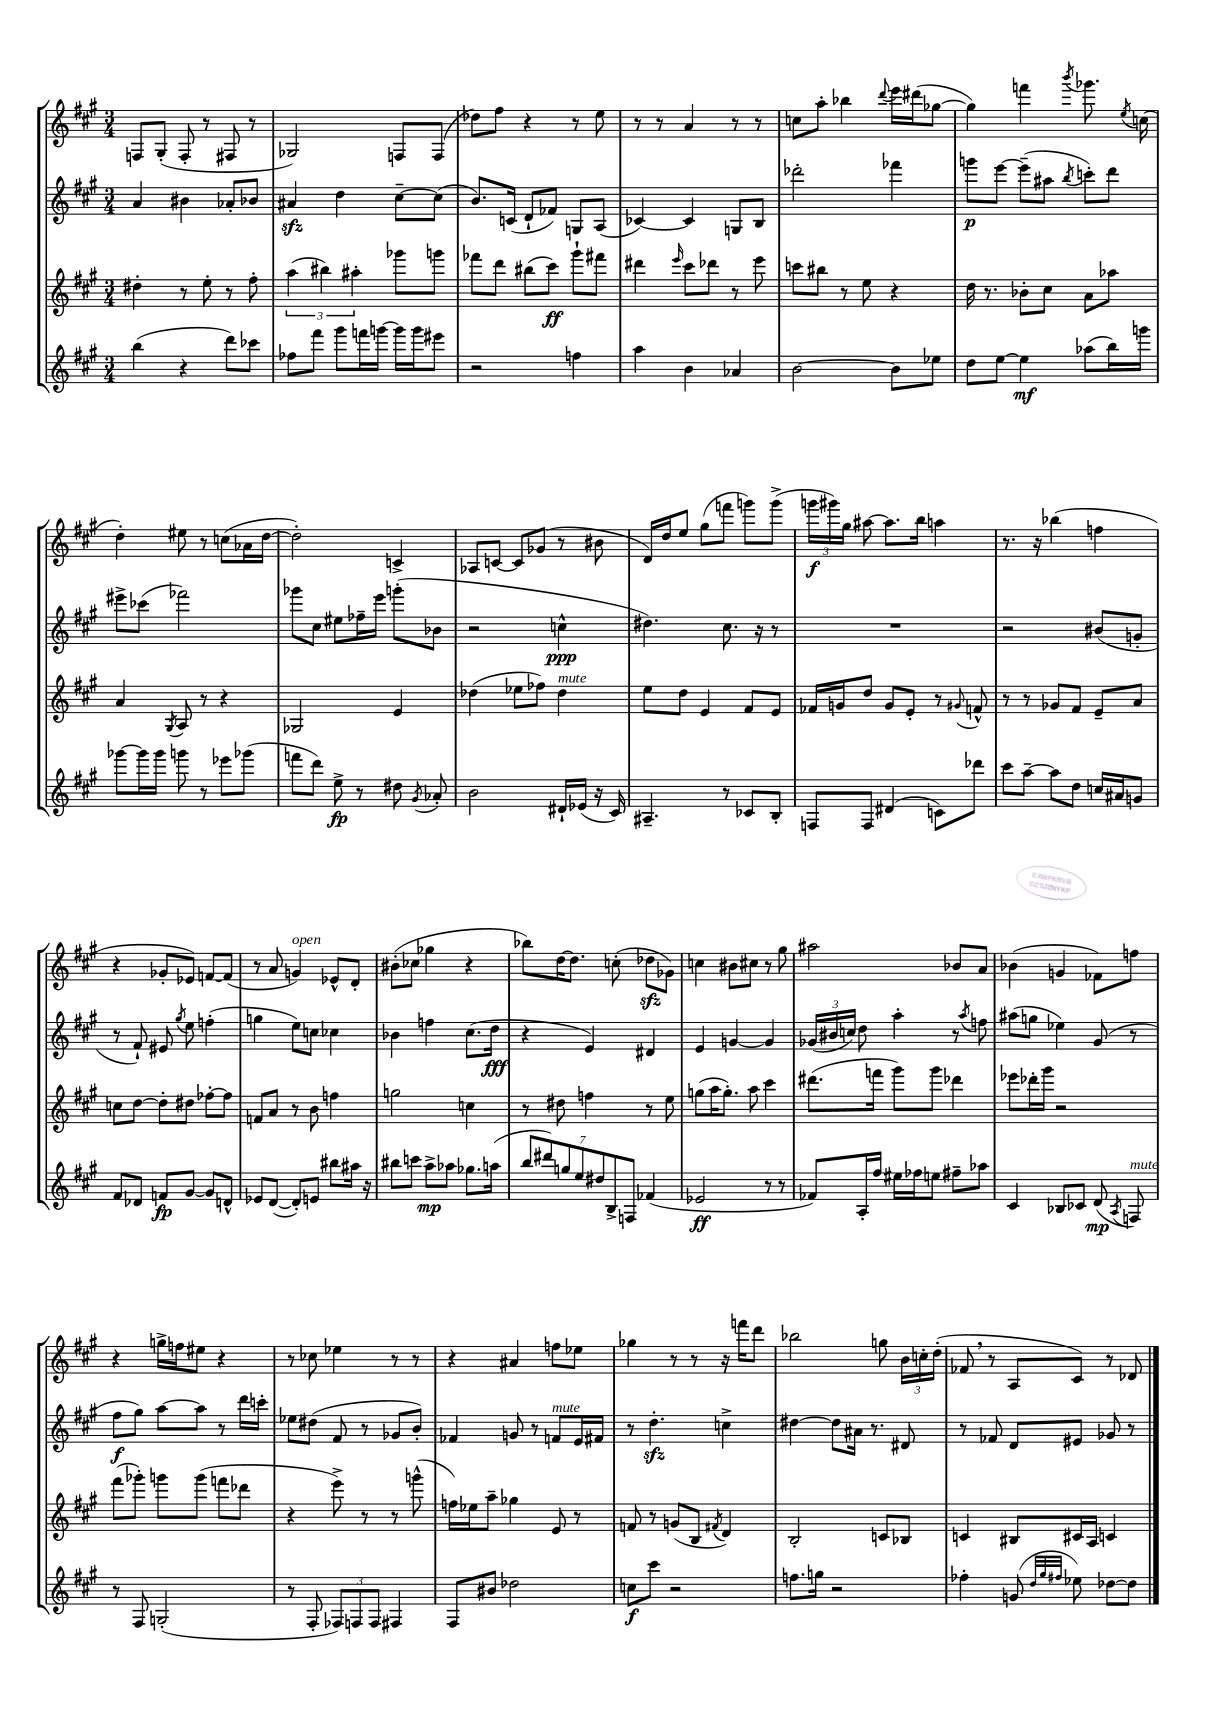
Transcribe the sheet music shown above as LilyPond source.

<<
\new StaffGroup <<
\new Staff = "s0" {
    \clef treble \key a \major \numericTimeSignature \time 3/4
    \autoBeamOff f8[ gis8]-.( f8-. r8 fis8 r8 |
    ges2) f8[ f8]( |
    des''8[) fis''8] r4 r8 e''8 |
    r8 r8 a'4 r8 r8 |
    c''8[ a''8]-. bes''4 \appoggiatura { d'''8 } e'''16[ dis'''16( ges''8]~ |
    ges''4) f'''4 \acciaccatura { b'''8 } ges'''8. \acciaccatura { e''8 } c''16( |
    d''4-.) eis''8 r8 c''8[( aes'16 d''16]~ |
    d''2-.) c'4-> |
    aes8[ c'8]~ c'8[ ges'8]( r8 bis'8 |
    d'16[) d''16 e''8] gis''8[( f'''8] g'''8[) g'''8]->( |
    \tuplet 3/2 { g'''16[\f gis'''16) gis''16] } ais''8~ ais''8.[ b''16] a''4 |
    r8. r16 bes''4( f''4 |
    r4 ges'8[-. ees'8]) f'8[~ f'8]( |
    r8 a'8 g'4^\markup { \italic "open" }) ees'8[-^ d'8]-. |
    bis'8[-.( ces''8] ges''4 r4 |
    bes''8[) d''16~ d''8.] c''8-.( des''8[\sfz ges'8]) |
    c''4 bis'8[ cis''8] r8 gis''8 |
    ais''2 bes'8[ a'8] |
    bes'4( g'4 fes'8[) f''8] |
    r4 g''16[-> f''16 eis''8] r4 |
    r8 ces''8 ees''4 r8 r8 |
    r4 ais'4 f''8[ ees''8] |
    ges''4 r8 r8 r16 f'''16[ d'''8] |
    bes''2 g''8 \tuplet 3/2 { b'16[ c''16-. d''16]-.( } |
    fes'8 \breathe r8 a8[ cis'8]) r8 des'8 \bar "|." |
}
\new Staff = "s1" {
    \clef treble \key a \major \numericTimeSignature \time 3/4
    \autoBeamOff a'4 bis'4 aes'8[-. bes'8] |
    ais'4\sfz d''4 cis''8[~-- cis''8]( |
    b'8.[) c'16]( d'8[-! fes'8]) g8[ a8]( |
    ces'4~) ces'4 g8[ b8] |
    des'''2-. fes'''4 |
    g'''8[\p e'''8]~ e'''8[--( ais''8] \acciaccatura { b''8 } c'''8[-.) d'''8] |
    eis'''8[-> ces'''8]( fes'''2) |
    ges'''8[ cis''8] eis''8[ fes''16-- e'''16] g'''8[-.( bes'8] |
    r2 c''4-^\ppp |
    dis''4.) cis''8. r16 r8 |
    R2. |
    r2 bis'8[( g'8]-. |
    r8 fis'8-!) eis'8 \acciaccatura { gis''8 } e''8 f''4-.( |
    g''4 e''8[) c''8] ces''4 |
    bes'4 f''4 cis''8.[( d''16]\fff |
    r4 e'4) dis'4 |
    e'4 g'4~ g'4 |
    \tuplet 3/2 { ges'16[( bis'16 c''16]) } d''8 a''4-. r8 \acciaccatura { a''8 } f''8 |
    ais''8[( g''8] ees''4) gis'8( r8 |
    fis''8[\f gis''8]) a''8[~ a''8] r8 d'''16[ c'''16]-. |
    ees''8[ dis''8]( fis'8 r8 ges'8[ b'8]-.) |
    fes'4 g'8 r8 f'8[^\markup { \italic "mute" } e'16 fis'16] |
    r8 d''4.-.\sfz c''4-> |
    dis''4~ dis''8[ ais'16] r8. dis'8 |
    r8 fes'8 d'8[ eis'8] ges'8 r8 \bar "|." |
}
\new Staff = "s2" {
    \clef treble \key a \major \numericTimeSignature \time 3/4
    \autoBeamOff dis''4-. r8 e''8-. r8 fis''8-. |
    \tuplet 3/2 { a''4( bis''4) ais''4-. } ges'''8[ g'''8] |
    fes'''8[ d'''8] bis''8[( cis'''8]\ff) gis'''8[-! fis'''8] |
    dis'''4 \grace { e'''16 } cis'''8[ des'''8] r8 e'''8 |
    c'''8[ bis''8] r8 e''8 r4 |
    d''16 r8. bes'8[-. cis''8] a'8[ aes''8] |
    a'4 \acciaccatura { gis8 } a8 r8 r4 |
    ges2 e'4 |
    des''4( ees''8[ fes''8]) des''4^\markup { \italic "mute" } |
    e''8[ d''8] e'4 fis'8[ e'8] |
    fes'16[ g'16 d''8] g'8[ e'8]-. r8 \appoggiatura { gis'8 } f'8-^ |
    r8 r8 ges'8[ fis'8] e'8[-- a'8] |
    c''8[ d''8]~ d''8[-. dis''8] fes''8[~-. fes''8] |
    f'8[ a'8] r8 b'8 f''4 |
    g''2 c''4 |
    r8 dis''8 f''4 r8 e''8 |
    g''8[( a''16 g''8.]-.) a''8 cis'''4 |
    dis'''8.[( f'''16] gis'''8[) gis'''8] des'''4 |
    ees'''8[ des'''16-. gis'''16] r2 |
    fis'''8[( ges'''8]-.) g'''8[ g'''8]( f'''8[ des'''8] |
    r4 e'''8->) r8 r8 g'''8-^( |
    f''16[) ees''16 a''8]-- ges''4 e'8 r8 |
    f'8 r8 g'8[( b8] \acciaccatura { fis'8 } d'4) |
    b2-. c'8[ bes8] |
    c'4 bis8[ cis'16 a16] c'4 \bar "|." |
}
\new Staff = "s3" {
    \clef treble \key a \major \numericTimeSignature \time 3/4
    \autoBeamOff b''4( r4 d'''8[) ces'''8] |
    fes''8[ fis'''8] gis'''8[ f'''16 g'''16]~ g'''16[ g'''16 eis'''8] |
    r2 f''4 |
    a''4 b'4 aes'4 |
    b'2~ b'8[ ees''8] |
    d''8[ e''8]~ e''4\mf aes''8[( b''16) g'''16] |
    ges'''8[~ ges'''16 ges'''16] g'''8 r8 ees'''8[ ges'''8]( |
    f'''8[ d'''8]) e''8->\fp r8 dis''8 \acciaccatura { gis'8 } aes'8-. |
    b'2 dis'16[-! ees'16]( r16 cis'16) |
    ais4.-- r8 ces'8[ b8]-. |
    f8[ f8] dis'4( c'8[) des'''8] |
    cis'''8[ a''8]~-- a''8[ d''8] c''16[ ais'16 g'8] |
    fis'8[ des'8] f'8[\fp gis'8]~ gis'8[ d'8]-^ |
    ees'8[ d'8]~( d'8[-.) e'8] bis''8[ ais''16] r16 |
    bis''8[ c'''8] a''8[->\mp aes''8] ges''8.[ a''16]( |
    \tuplet 7/4 { b''8[ dis'''8) g''8 e''8 dis''8 b8-> f8] } fes'4( |
    ees'2\ff r8 r8 |
    fes'8[) a16-. fis''16] eis''16[ fes''16 e''8] fis''8[-- aes''8] |
    cis'4 bes8[ ces'8] d'8\mp( \acciaccatura { a8 } f8^\markup { \italic "mute" }) |
    r8 fis8 g2-.( |
    r8 fis8-. \tuplet 3/2 { fes8[) f8 f8] } fis4 |
    fis8[ bis'8] des''2 |
    c''8[\f cis'''8] r2 |
    f''8.[ g''16] r2 |
    fes''4-. g'8( \grace { d''32[ gis''32 fis''32] } ees''8) des''8[~ des''8] \bar "|." |
}
>>
>>
\layout { \context { \Score \remove "Bar_number_engraver" } }
